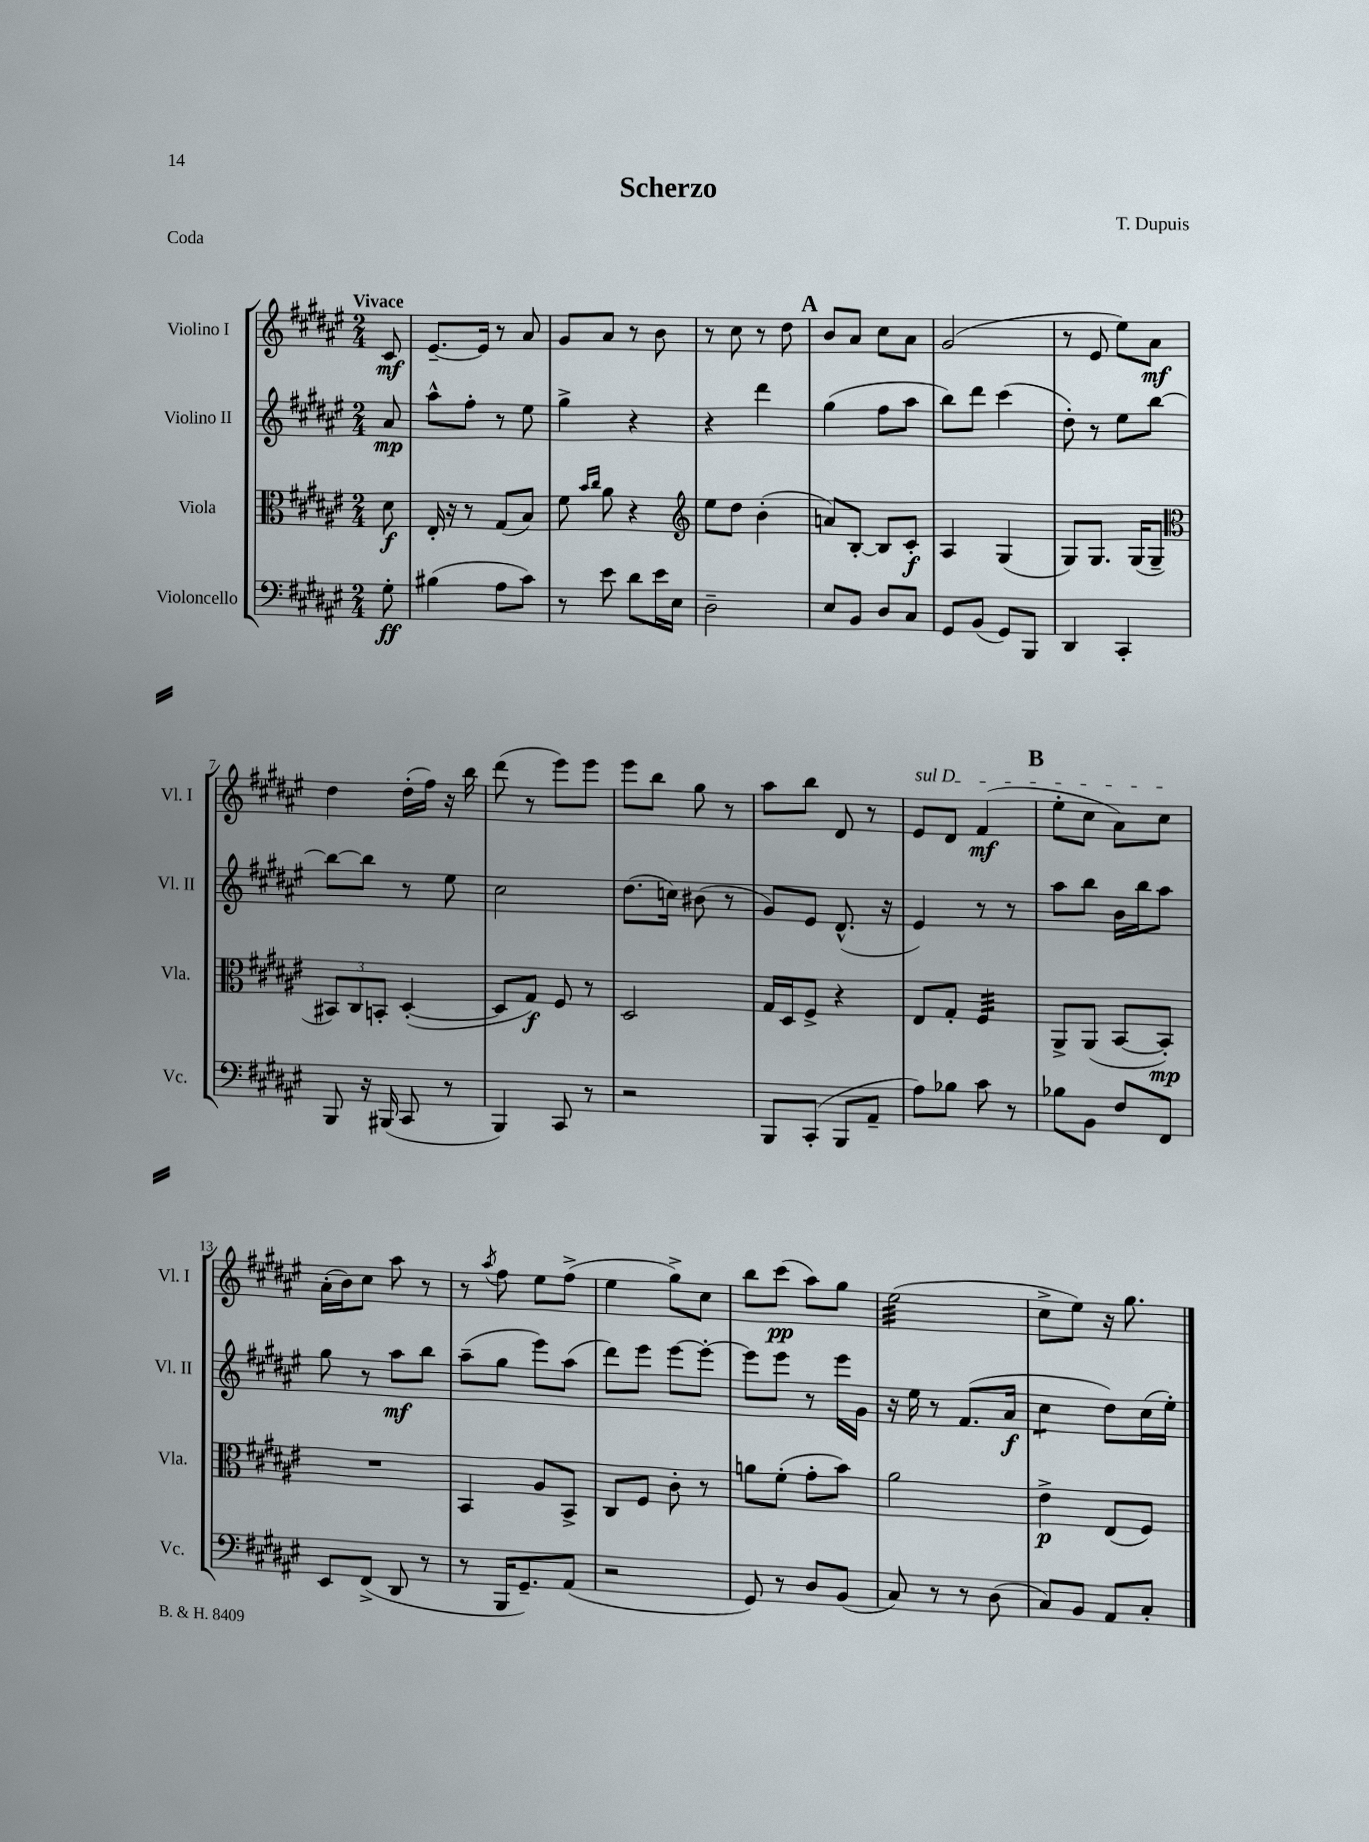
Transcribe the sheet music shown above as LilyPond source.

\header { title = "Scherzo" composer = "T. Dupuis" piece = "Coda" }
<<
\new StaffGroup <<
\new Staff = "s0" \with { instrumentName = "Violino I" shortInstrumentName = "Vl. I" } {
    \clef treble \key fis \major \numericTimeSignature \time 2/4 \partial 8 \tempo "Vivace"
    cis'8\mf |
    eis'8.~-- eis'16 r8 ais'8 |
    gis'8 ais'8 r8 b'8 |
    r8 cis''8 r8 dis''8 |
    \mark \markup { \bold "A" } b'8 ais'8 cis''8 ais'8 |
    gis'2( |
    r8 eis'8 eis''8) ais'8\mf |
    dis''4 dis''16-.( fis''16) r16 b''16 |
    dis'''8( r8 eis'''8) eis'''8 |
    eis'''8 b''8 gis''8 r8 |
    ais''8 b''8 dis'8 r8 |
    \once \override TextSpanner.bound-details.left.text = \markup { \italic "sul D" } eis'8\startTextSpan dis'8 fis'4\mf( |
    \mark \markup { \bold "B" } eis''8-. cis''8 ais'8) cis''8\stopTextSpan |
    ais'16-.( b'16) cis''8 ais''8 r8 |
    r8 \acciaccatura { ais''8 } fis''8 eis''8 fis''8->( |
    eis''4 gis''8->) cis''8 |
    b''8 cis'''8\pp( ais''8) gis''8 |
    eis''2:32( |
    cis''8-> eis''8) r16 gis''8. \bar "|." |
}
\new Staff = "s1" \with { instrumentName = "Violino II" shortInstrumentName = "Vl. II" } {
    \clef treble \key fis \major \numericTimeSignature \time 2/4 \partial 8
    ais'8\mp |
    ais''8-^ fis''8-. r8 eis''8 |
    gis''4-> r4 |
    r4 dis'''4 |
    \mark \markup { \bold "A" } gis''4( fis''8 ais''8 |
    b''8) dis'''8 cis'''4( |
    dis''8-.) r8 eis''8 b''8~ |
    b''8~ b''8 r8 eis''8 |
    cis''2 |
    dis''8.( c''16) bis'8( r8 |
    gis'8) eis'8 dis'8.-^( r16 |
    eis'4) r8 r8 |
    \mark \markup { \bold "B" } ais''8 b''8 b'16 b''16 ais''8 |
    gis''8 r8 ais''8\mf b''8 |
    ais''8--( gis''8 eis'''8) ais''8( |
    dis'''8) eis'''8 eis'''8~ eis'''8~-. |
    eis'''8 eis'''8 r8 eis'''16 gis'16 |
    r16 eis''16 r8 fis'8.( ais'16\f |
    cis''4:8 dis''8) cis''16( eis''16-.) \bar "|." |
}
\new Staff = "s2" \with { instrumentName = "Viola" shortInstrumentName = "Vla." } {
    \clef alto \key fis \major \numericTimeSignature \time 2/4 \partial 8
    dis'8\f |
    eis16-. r16 r8 gis8( b8) |
    fis'8 \grace { b'16 cis''16 } ais'8 r4 |
    \clef treble eis''8 dis''8 b'4-.( |
    \mark \markup { \bold "A" } a'8) b8~-. b8 cis'8-.\f |
    ais4 gis4( |
    gis8) gis8. gis16( gis8-- |
    \clef alto \tuplet 3/2 { bis,8) cis8 b,8-. } dis4~-.( |
    dis8 gis8\f) fis8 r8 |
    dis2 |
    gis16 dis16 fis8-> r4 |
    eis8 gis8-. fis4:32 |
    \mark \markup { \bold "B" } ais,8-> ais,8( b,8~ b,8-.\mp) |
    R2 |
    b,4 ais8 b,8-> |
    cis8 fis8 cis'8-. r8 |
    a'8 fis'8-.( gis'8-. b'8) |
    ais'2 |
    eis'4->\p eis8( fis8) \bar "|." |
}
\new Staff = "s3" \with { instrumentName = "Violoncello" shortInstrumentName = "Vc." } {
    \clef bass \key fis \major \numericTimeSignature \time 2/4 \partial 8
    gis8-.\ff |
    bis4( ais8 cis'8) |
    r8 eis'8 dis'8 eis'16 eis16 |
    dis2-- |
    \mark \markup { \bold "A" } eis8 b,8 dis8 cis8 |
    gis,8 b,8( gis,8) b,,8 |
    dis,4 cis,4-. |
    b,,8 r16 bis,,16( cis,8 r8 |
    b,,4) cis,8 r8 |
    r2 |
    b,,8 cis,8-.( b,,8 ais,8-- |
    ais8) bes8 cis'8 r8 |
    \mark \markup { \bold "B" } bes8 b,8 fis8 fis,8 |
    eis,8 fis,8->( dis,8 r8 |
    r8 b,,16 gis,8.--) ais,8( |
    r2 |
    gis,8) r8 dis8 b,8( |
    cis8) r8 r8 dis8( |
    cis8) b,8 ais,8 cis8-. \bar "|." |
}
>>
>>
